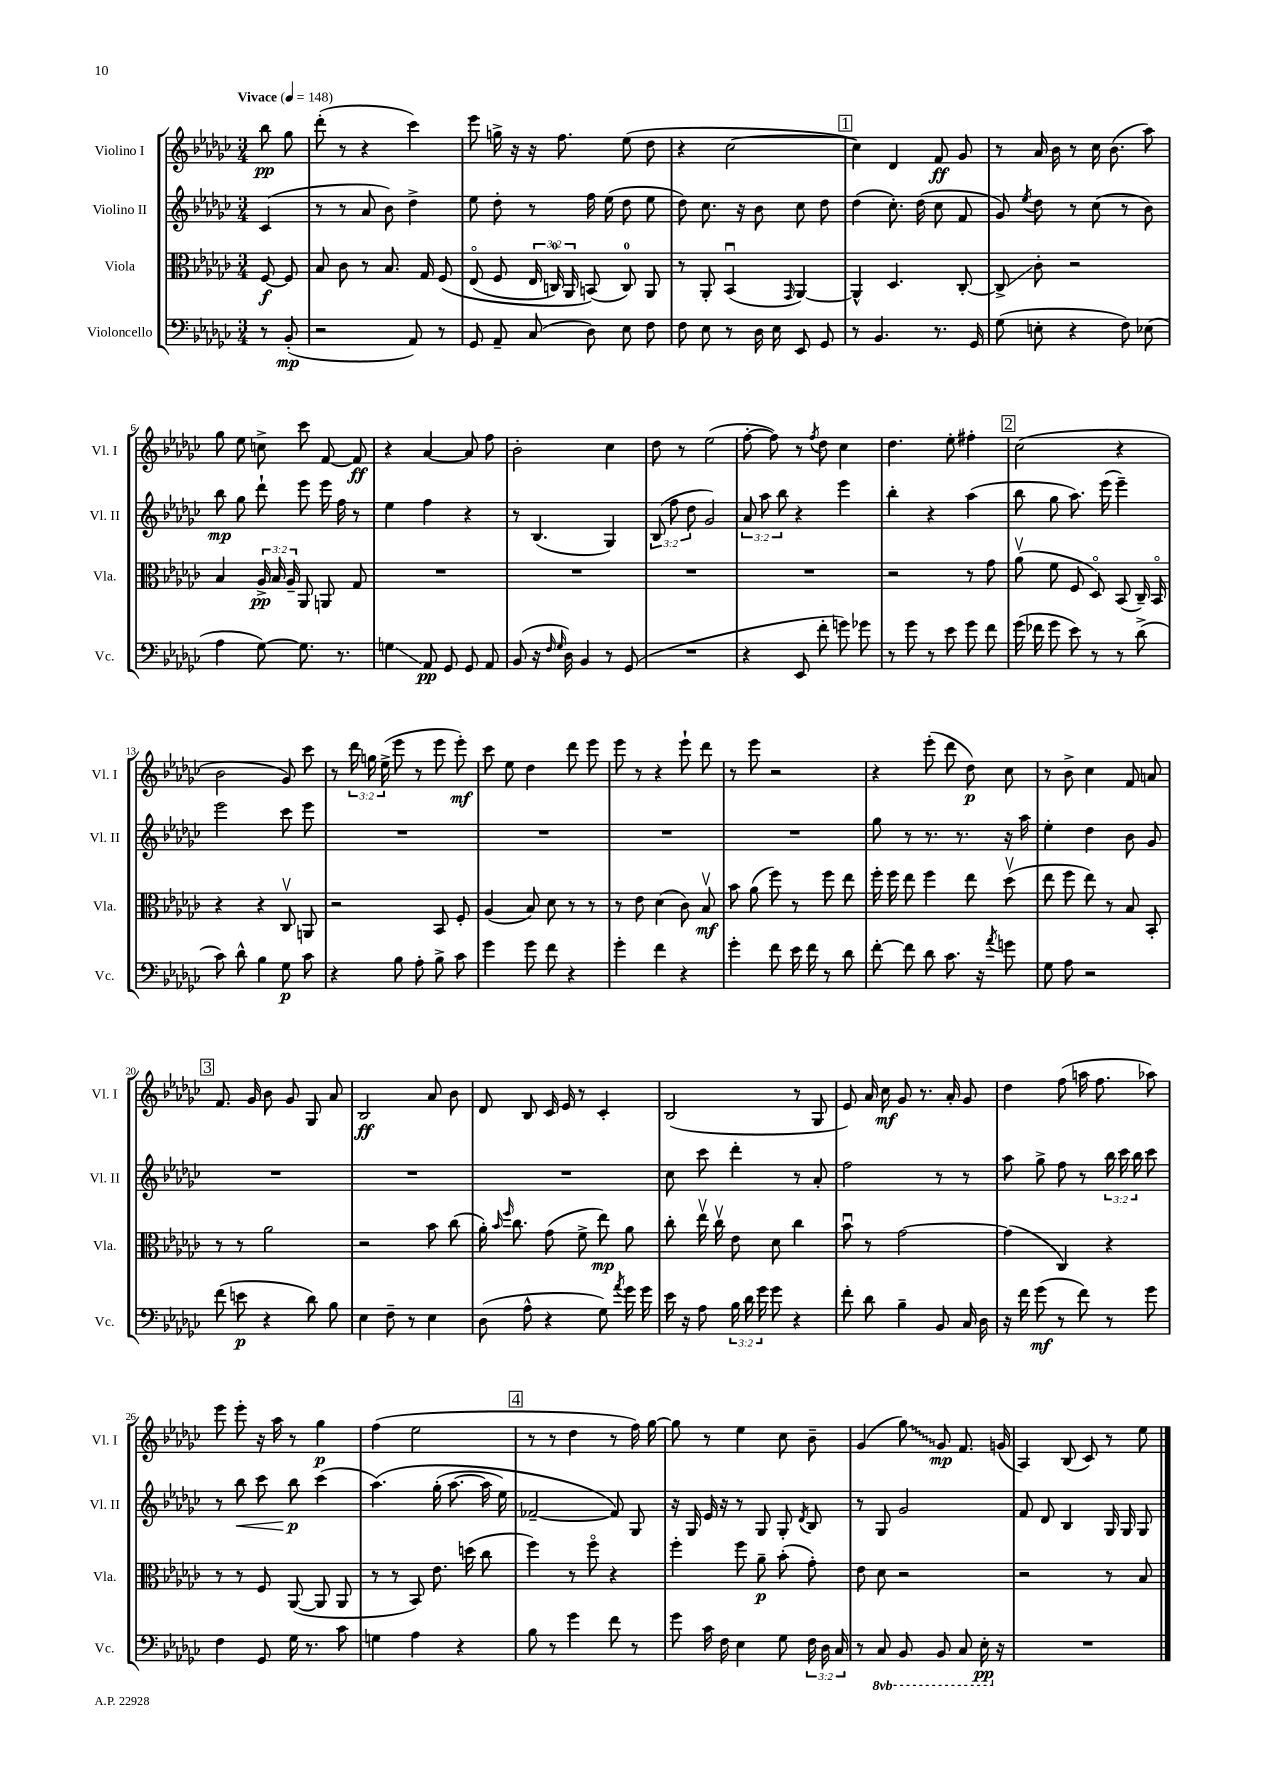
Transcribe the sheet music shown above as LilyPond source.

<<
\new StaffGroup <<
\new Staff = "s0" \with { instrumentName = "Violino I" shortInstrumentName = "Vl. I" } {
    \clef treble \key ges \major \numericTimeSignature \time 3/4 \override Staff.TupletNumber.text = #tuplet-number::calc-fraction-text \partial 4 \tempo "Vivace" 4 = 148
    \autoBeamOff bes''8\pp ges''8 |
    des'''8-.( r8 r4 ces'''4) |
    ees'''8 g''16-> r16 r16 f''8. ees''8( des''8 |
    r4 ces''2~ |
    \mark \markup { \box "1" } ces''4) des'4 f'8\ff ges'8 |
    r8 aes'16 bes'16 r8 ces''16 bes'8.( aes''8) |
    ges''8 ees''8 c''8-> ces'''8 f'8~ f'8\ff |
    r4 aes'4~ aes'8 f''8 |
    bes'2-. ces''4 |
    des''8 r8 ees''2( |
    f''8~-. f''8) r8 \acciaccatura { f''8 } des''8 ces''4 |
    des''4. ees''8-. fis''4-. |
    \mark \markup { \box "2" } ces''2( r4 |
    bes'2 ges'8) ces'''8 |
    r8 \tuplet 3/2 { des'''16 g''16 ees''16->( } ees'''8 r8 ees'''8 ees'''8-.\mf) |
    ces'''8 ees''8 des''4 des'''8 ees'''8 |
    ees'''8 r8 r4 ees'''8-! des'''8 |
    r8 ees'''8 r2 |
    r4 ees'''8-.( des'''8 des''8\p) ces''8 |
    r8 bes'8-> ces''4 f'8 a'8 |
    \mark \markup { \box "3" } f'8. ges'16 bes'8 ges'8 ges8 aes'8 |
    bes2\ff aes'8 bes'8 |
    des'8 bes8 ces'16 ees'16 r8 ces'4-. |
    bes2( r8 ges8 |
    ees'8) aes'16 ces''16\mf ges'8 r8. aes'16-. ges'8 |
    des''4 f''8( a''16 f''8. aes''8) |
    ees'''8 ees'''8-. r16 aes''16 r8 ges''4\p |
    f''4( ees''2 |
    \mark \markup { \box "4" } r8 r8 des''4 r8 f''16) ges''16~ |
    ges''8 r8 ees''4 ces''8 bes'8-- |
    ges'4( \once \override Glissando.style = #'zigzag ges''8\glissando) ges'8\mp f'8. g'16( |
    aes4) bes8( ces'8) r8 ees''8 \bar "|." |
}
\new Staff = "s1" \with { instrumentName = "Violino II" shortInstrumentName = "Vl. II" } {
    \clef treble \key ges \major \numericTimeSignature \time 3/4 \override Staff.TupletNumber.text = #tuplet-number::calc-fraction-text \partial 4
    \autoBeamOff ces'4( |
    r8 r8 aes'8 bes'8) des''4-> |
    ees''8 des''8-. r8 f''16 ees''16( des''8 ees''8 |
    des''8) ces''8. r16 bes'8 ces''8 des''8 |
    \mark \markup { \box "1" } des''4( ces''8.-.) des''16( ces''8 f'8 |
    ges'8) \acciaccatura { ees''8 } des''8 r8 ces''8( r8 bes'8) |
    bes''8\mp ges''8 des'''8-! ees'''8 ees'''16 f''16 r8 |
    ees''4 f''4 r4 |
    r8 bes4.( ges4) |
    \tuplet 3/2 { bes8( f''8 des''8 } ges'2) |
    \tuplet 3/2 { aes'8 aes''8 bes''8 } r4 ees'''4 |
    bes''4-. r4 aes''4( |
    \mark \markup { \box "2" } bes''8 ges''8 aes''8.) ees'''16( ees'''4--) |
    ees'''2 ces'''8 ees'''8 |
    R2. |
    R2. |
    R2. |
    R2. |
    ges''8 r8 r8. r8. r16 aes''16 |
    ees''4-. des''4 bes'8 ges'8 |
    \mark \markup { \box "3" } R2. |
    R2. |
    R2. |
    ces''8 ces'''8 des'''4-. r8 aes'8-. |
    f''2 r8 r8 |
    aes''8 ges''8-> f''8 r8 \tuplet 3/2 { bes''16 ces'''16 bes''16 } ces'''8 |
    r8 bes''8\< ces'''8 bes''8\p\! ces'''4( |
    aes''4.)\( ges''16-.( aes''8.~ aes''16 ees''16) |
    \mark \markup { \box "4" } fes'2~-- fes'8\) ges8 |
    r16 ges16 ees'16 r16 r8 ges8 ges8-. \acciaccatura { des'8 } bes8 |
    r8 ges8 ges'2 |
    f'8 des'8 bes4 ges16 ges16 ges8 \bar "|." |
}
\new Staff = "s2" \with { instrumentName = "Viola" shortInstrumentName = "Vla." } {
    \clef alto \key ges \major \numericTimeSignature \time 3/4 \override Staff.TupletNumber.text = #tuplet-number::calc-fraction-text \partial 4
    \autoBeamOff f8~\f f8 |
    bes8 ces'8 r8 bes8. ges16 f8\( |
    ees8\flageolet( f8 \tuplet 3/2 { ees16 c16-0) aes,16 } b,8(\) c8-0) aes,8 |
    r8 aes,8-. bes,4\downbow( \grace { ges,16 } aes,4~) |
    \mark \markup { \box "1" } aes,4-^ des4. ces8~-. |
    ces8->\glissando ces'8-. r2 |
    bes4 \tuplet 3/2 { aes16->\pp bes16 aes16-- } aes,8 a,8 ges8 |
    R2. |
    R2. |
    R2. |
    R2. |
    r2 r8 ges'8 |
    \mark \markup { \box "2" } aes'8\upbow( f'8 f8 des8\flageolet) bes,8( ces16--) bes,16\flageolet |
    r4 r4 ces8\upbow a,8 |
    r2 bes,8 f8-. |
    aes4( bes8) des'8 r8 r8 |
    r8 ees'8 des'4( ces'8) bes8\upbow\mf |
    bes'8 aes'8( f''8) r8 f''8 ees''8 |
    f''16-. f''16 ees''8 f''4 ees''8 des''8\upbow( |
    ees''8 f''8 ees''8) r8 bes8 bes,8-. |
    \mark \markup { \box "3" } r8 r8 aes'2 |
    r2 bes'8 ces''8( |
    aes'16-.) \grace { bes'16 f''16 } ces''8. ges'8( f'8-> ees''8\mp) aes'8 |
    ces''8-. ees''16\upbow ces''16\upbow ees'8 des'8 ces''4 |
    bes'8\downbow r8 ges'2~ |
    ges'4( ces4) r4 |
    r8 r8 f8 aes,8~( aes,8 aes,8 |
    r8 r8 bes,8) ees'8. d''16( ces''8 |
    \mark \markup { \box "4" } f''4) r8 f''8\flageolet r4 |
    f''4-. f''8 aes'8--\p bes'8-.( ges'8-.) |
    ees'8 des'8 r2 |
    r2 r8 bes8 \bar "|." |
}
\new Staff = "s3" \with { instrumentName = "Violoncello" shortInstrumentName = "Vc." } {
    \clef bass \key ges \major \numericTimeSignature \time 3/4 \override Staff.TupletNumber.text = #tuplet-number::calc-fraction-text \set Staff.ottavationMarkups = #ottavation-simple-ordinals \partial 4
    \autoBeamOff r8 bes,8-.\mp( |
    r2 aes,8) r8 |
    ges,8 aes,8-- ces8( des8) ees8 f8 |
    f8 ees8 r8 des16 ees16 ees,8 ges,8 |
    \mark \markup { \box "1" } r8 bes,4. r8. ges,16 |
    ges8( e8-. r4 f8) ees8( |
    aes4 ges8~) ges8. r8. |
    g4\glissando aes,8\pp ges,8 ges,8 aes,8 |
    bes,8( r16 \grace { f16 ges16 } des16) bes,4 r8 ges,8( |
    R2. |
    r4 ees,8 f'8-. g'8) ges'8 |
    r8 ges'8 r8 ees'8 ges'8 f'8 |
    \mark \markup { \box "2" } ges'16( fes'16 ges'8 ees'8) r8 r8 des'8->( |
    ces'8) des'8-^ bes4 ges8\p ces'8 |
    r4 bes8 aes8-. bes8-> ces'8 |
    ges'4 ges'8 f'8 r4 |
    ges'4-. f'4 r4 |
    ges'4-. f'8 ees'16 f'16 r8 des'8 |
    f'8~-. f'8 des'8 ces'8. r16 \acciaccatura { aes'8 } g'8 |
    ges8 aes8 r2 |
    \mark \markup { \box "3" } f'8( e'8\p r4 des'8) bes8 |
    ees4 f8-- r8 ees4 |
    des8( aes8-^ r4 ges8) \acciaccatura { aes'8 } ges'16 ges'16 |
    ees'16 r16 aes8 \tuplet 3/2 { bes16 des'16 ges'16 } ges'8 r4 |
    f'8-. des'8 bes4-- bes,8 ces16 des16 |
    r16 f'16 ges'8\mf( r8 f'8) r8 ges'8 |
    f4 ges,8 ges16 r8. ces'8 |
    g4 aes4 r4 |
    \mark \markup { \box "4" } bes8 r8 ges'4 f'8 r8 |
    ges'8 ces'16 f16 ees4 ges8 \tuplet 3/2 { f16 des16 ces16 } |
    r8 \ottava #-1 ces,8 bes,,8 bes,,8 ces,8 ees,16-.\pp \ottava #0 r16 |
    R2. \bar "|." |
}
>>
>>
